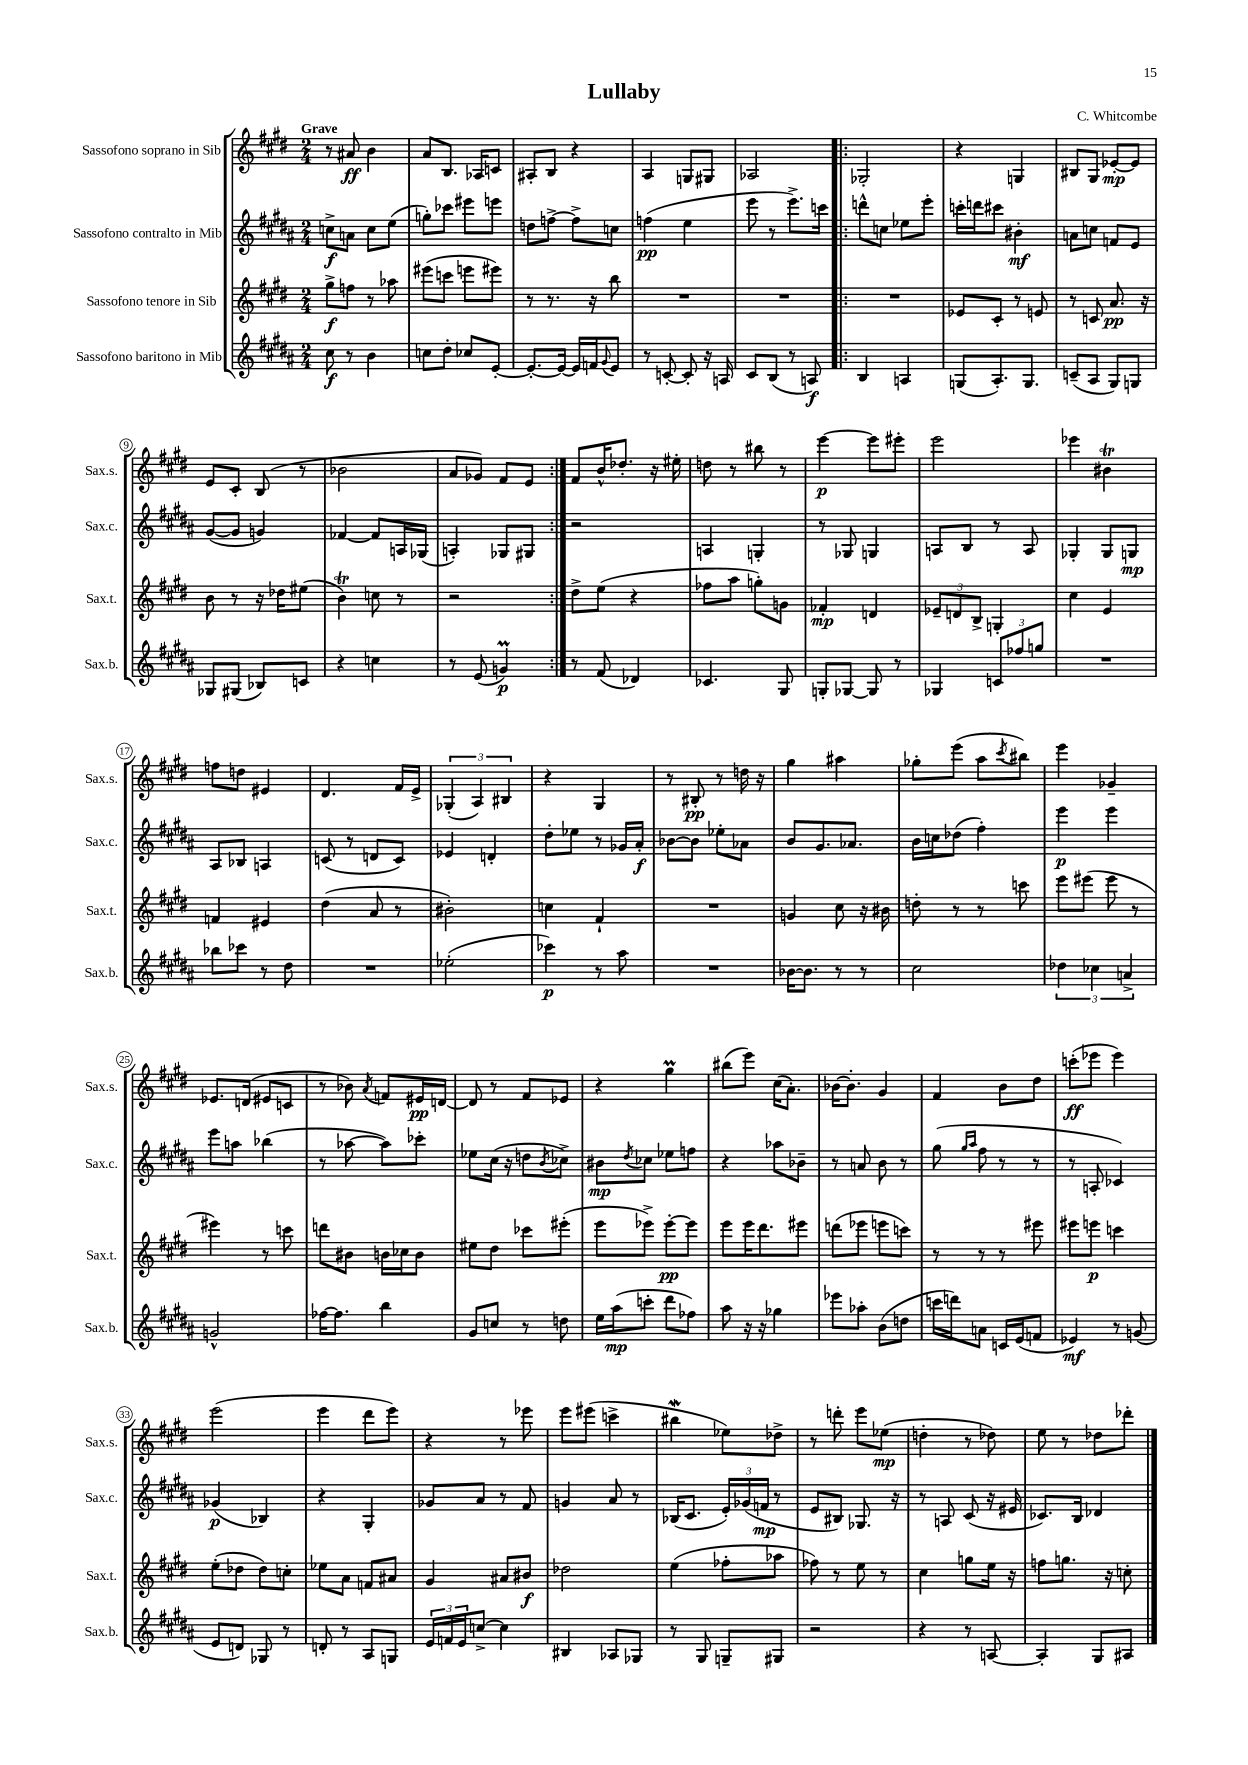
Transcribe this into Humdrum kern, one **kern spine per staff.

**kern	**dynam	**kern	**dynam	**kern	**dynam	**kern	**dynam
*part4	*part4	*part3	*part3	*part2	*part2	*part1	*part1
*staff4	*staff4	*staff3	*staff3	*staff2	*staff2	*staff1	*staff1
*I"Sassofono baritono in Mib	*	*I"Sassofono tenore in Sib	*	*I"Sassofono contralto in Mib	*	*I"Sassofono soprano in Sib	*
*I'Sax.b.	*	*I'Sax.t.	*	*I'Sax.c.	*	*I'Sax.s.	*
*clefG2	*	*clefG2	*	*clefG2	*	*clefG2	*
*k[f#c#g#d#a#]	*	*k[f#c#g#d#]	*	*k[f#c#g#d#a#]	*	*k[f#c#g#d#]	*
*M2/4	*	*M2/4	*	*M2/4	*	*M2/4	*
=1	=1	=1	=1	=1	=1	=1	=1
!	!	!	!	!	!	!LO:TX:a:B:t=Grave	!
8cc#\	f	8gg#^\L	f	8ccn^\L	f	8r	.
8r	.	8ffn\J	.	8an\J	.	8a#X/	ff
4b\	.	8r	.	8cc\L	.	4b\	.
.	.	8aa-X\	.	(8ee\J	.	.	.
=2	=2	=2	=2	=2	=2	=2	=2
8ccn\L	.	(8eee#X\L	.	8ggn'\L)	.	8a/L	.
8dd#'\J	.	8cccn\J	.	8ccc-X\J	.	8.B/J	.
8cc-X/L	.	8eeen\L	.	8eee#X\L	.	.	.
.	.	.	.	.	.	16A-X/KL	.
[8e'/J	.	8eee#X\J)	.	8eeen\J	.	8cn/J	.
=3	=3	=3	=3	=3	=3	=3	=3
8.e'/L_	.	8r	.	8ddn\L	.	8A#X'/L	.
.	.	8.r	.	[8ffn^\J	.	8B/J	.
16e/Jk_	.	.	.	.	.	.	.
16e/LL]	.	.	.	8ff^\L]	.	4r	.
16fn/J	.	16r	.	.	.	.	.
8qqg#/	.	.	.	.	.	.	.
8e/J	.	8bb\	.	8ccn\J	.	.	.
=4	=4	=4	=4	=4	=4	=4	=4
8r	.	2r	.	(4ffn\	pp	4A/	.
[8cn'/	.	.	.	.	.	.	.
8c'/]	.	.	.	4ee\	.	8Gn/L	.
16r	.	.	.	.	.	8G#X/J	.
16An/	.	.	.	.	.	.	.
=5	=5	=5	=5	=5	=5	=5	=5
8c#/L	.	2r	.	8eee\	.	2A-X/	.
(8B/J	.	.	.	8r	.	.	.
8r	.	.	.	8.eee^\L)	.	.	.
8An/)	f	.	.	.	.	.	.
.	.	.	.	16cccn\Jk	.	.	.
=6!|:	=6!|:	=6!|:	=6!|:	=6!|:	=6!|:	=6!|:	=6!|:
4B/	.	2r	.	8dddn^^\L	.	2G-X'/	.
.	.	.	.	8ccn\J	.	.	.
4An/	.	.	.	8ee-X\L	.	.	.
.	.	.	.	8eee'\J	.	.	.
=7	=7	=7	=7	=7	=7	=7	=7
(8Gn/L	.	8e-X/L	.	16cccn'\LL	.	4r	.
.	.	.	.	16dddn\J	.	.	.
8.A#'/)	.	8c#'/J	.	8ccc#X\J	.	.	.
.	.	8r	.	4b#X'\	mf	4Gn/	.
8.G/J	.	.	.	.	.	.	.
.	.	8en/	.	.	.	.	.
=8	=8	=8	=8	=8	=8	=8	=8
(8cn~/L	.	8r	.	8an\L	.	8B#X/L	.
8A#/J	.	8cn/	.	8ccn\J	.	8G#/J	.
8G#/L)	.	8.a/	pp	8fn/L	.	[8e-X'/L	mp
8Gn/J	.	.	.	8e/J	.	8e-/J]	.
.	.	16r	.	.	.	.	.
!!LO:LB:g=z
=9	=9	=9	=9	=9	=9	=9	=9
8G-X/L	.	8b\	.	([8g#/L	.	8e/L	.
(8G#X/J	.	8r	.	8g#/J]	.	8c#'/J	.
8B-X/L)	.	16r	.	4gn/)	.	(8B/	.
.	.	16dd-X\KL	.	.	.	.	.
8cn/J	.	(8ee#X\J	.	.	.	8r	.
=10	=10	=10	=10	=10	=10	=10	=10
4r	.	4bT\)	.	[4f-X/	.	2b-X\	.
4ccn\	.	8ccn\	.	8f-/L]	.	.	.
.	.	8r	.	16An/L	.	.	.
.	.	.	.	(16G-X/JJ	.	.	.
=11	=11	=11	=11	=11	=11	=11	=11
8r	.	2r	.	4An'/)	.	8a/L	.
(8e/	.	.	.	.	.	8g-X/J)	.
4gnM/)	p	.	.	8G-X/L	.	8f#/L	.
.	.	.	.	8G#X/J	.	8e/J	.
=12:|!	=12:|!	=12:|!	=12:|!	=12:|!	=12:|!	=12:|!	=12:|!
8r	.	8dd#^\L	.	2r	.	8f#/L	.
(8f#/	.	(8ee\J	.	.	.	16b^^/K	.
.	.	.	.	.	.	8.dd-X'/J	.
4d-X/)	.	4r	.	.	.	.	.
.	.	.	.	.	.	16r	.
.	.	.	.	.	.	16ee#X'\	.
=13	=13	=13	=13	=13	=13	=13	=13
4.c-X/	.	8ff-X\L	.	4An/	.	8ddn\	.
.	.	8aa\J	.	.	.	8r	.
.	.	8ggn'\L)	.	4Gn'/	.	8bb#X\	.
8G#/	.	8gn\J	.	.	.	8r	.
=14	=14	=14	=14	=14	=14	=14	=14
8Gn'/L	.	4f-X'/	mp	8r	.	[4eee\	p
[8G-X/J	.	.	.	8G-X/	.	.	.
8G-/]	.	4dn/	.	4Gn/	.	8eee\L]	.
8r	.	.	.	.	.	8eee#X'\J	.
=15	=15	=15	=15	=15	=15	=15	=15
4G-X/	.	12e-X~/L	.	8An/L	.	2eee\	.
.	.	12dn/	.	.	.	.	.
.	.	.	.	8B/J	.	.	.
.	.	12B^/J	.	.	.	.	.
12cn/L	.	4Gn'/	.	8r	.	.	.
12ff-X/	.	.	.	.	.	.	.
.	.	.	.	8A/	.	.	.
12ggn/J	.	.	.	.	.	.	.
=16	=16	=16	=16	=16	=16	=16	=16
2r	.	4cc#\	.	4G-X'/	.	4eee-X\	.
.	.	4e/	.	8G-/L	.	4b#Xt\	.
.	.	.	.	8Gn/J	mp	.	.
!!LO:LB:g=z
=17	=17	=17	=17	=17	=17	=17	=17
8bb-X\L	.	4fn/	.	8A#/L	.	8ffn\L	.
8ccc-X\J	.	.	.	8B-X/J	.	8ddn\J	.
8r	.	4e#X/	.	4An/	.	4e#X/	.
8dd#\	.	.	.	.	.	.	.
=18	=18	=18	=18	=18	=18	=18	=18
2r	.	(4dd#\	.	(8cn/	.	4.d#/	.
.	.	.	.	8r	.	.	.
.	.	8a/	.	8dn/L	.	.	.
.	.	8r	.	8c/J)	.	16f#/LL	.
.	.	.	.	.	.	16e^/JJ	.
=19	=19	=19	=19	=19	=19	=19	=19
(2ee-X'\	.	2b#X'\)	.	4e-X/	.	(6G-X'/	.
.	.	.	.	.	.	6A/)	.
.	.	.	.	4dn'/	.	.	.
.	.	.	.	.	.	6B#X/	.
=20	=20	=20	=20	=20	=20	=20	=20
4ccc-X\)	p	4ccn\	.	8dd#'\L	.	4r	.
.	.	.	.	8ee-X\J	.	.	.
8r	.	4f#`/	.	8r	.	4G#/	.
8aa#\	.	.	.	16g-X/LL	.	.	.
.	.	.	.	16a#'/JJ	f	.	.
=21	=21	=21	=21	=21	=21	=21	=21
2r	.	2r	.	[8b-X\L	.	8r	.
.	.	.	.	8b-\J]	.	8B#X'/	pp
.	.	.	.	8ee-X'\L	.	8r	.
.	.	.	.	8a-X\J	.	16ddn\	.
.	.	.	.	.	.	16r	.
=22	=22	=22	=22	=22	=22	=22	=22
[16b-X\KL	.	4gn/	.	8b/L	.	4gg#\	.
8.b-\J]	.	.	.	.	.	.	.
.	.	.	.	8.g#/	.	.	.
8r	.	8cc#\	.	.	.	4aa#X\	.
.	.	.	.	8.a-X/J	.	.	.
8r	.	16r	.	.	.	.	.
.	.	16b#X\	.	.	.	.	.
=23	=23	=23	=23	=23	=23	=23	=23
2cc#\	.	8ddn'\	.	16b\LL	.	8gg-X'\L	.
.	.	.	.	16ccn\J	.	.	.
.	.	8r	.	(8dd-X\J	.	(8eee\J	.
.	.	8r	.	4ff#'\)	.	8aa\L	.
.	.	.	.	.	.	8qccc#/	.
.	.	8cccn\	.	.	.	8bb#X\J)	.
=24	=24	=24	=24	=24	=24	=24	=24
6dd-X\	.	8eee\L	.	4eee\	p	4eee\	.
.	.	(8eee#X\J	.	.	.	.	.
6cc-X\	.	.	.	.	.	.	.
.	.	8eee#\	.	4eee\	.	4g-X~/	.
6an^/	.	.	.	.	.	.	.
.	.	8r	.	.	.	.	.
!!LO:LB:g=z
=25	=25	=25	=25	=25	=25	=25	=25
2gn^^/	.	4eee#X\)	.	8eee\L	.	8.e-X/L	.
.	.	.	.	8aan\J	.	.	.
.	.	.	.	.	.	(16dn/Jk	.
.	.	8r	.	(4bb-X\	.	8e#X/L	.
.	.	8cccn\	.	.	.	8cn/J	.
=26	=26	=26	=26	=26	=26	=26	=26
[16ff-X\KL	.	8dddn\L	.	8r	.	8r	.
8.ff-\J]	.	.	.	.	.	.	.
.	.	8b#X\J	.	[8aa-X\	.	8b-X\)	.
.	.	.	.	.	.	8qa/	.
4bb\	.	16bn\LL	.	8aa-\L])	.	8fn/L	.
.	.	16cc-X\J	.	.	.	.	.
.	.	8b\J	.	8ccc-X'\J	.	16e#X/L	pp
.	.	.	.	.	.	[16dn/JJ	.
=27	=27	=27	=27	=27	=27	=27	=27
8g#/L	.	8ee#X\L	.	8ee-X\L	.	8d/]	.
8ccn/J	.	8dd#\J	.	(16cc#\Jk	.	8r	.
.	.	.	.	16r	.	.	.
8r	.	8ccc-X\L	.	8ddn\L	.	8f#/L	.
.	.	.	.	8qb/	.	.	.
8ddn\	.	(8eee#X'\J	.	8cc-X^\J)	.	8e-X/J	.
=28	=28	=28	=28	=28	=28	=28	=28
16ee\LL	.	8eee\L	.	8b#X\L	mp	4r	.
(16aa#\J	mp	.	.	.	.	.	.
.	.	.	.	8qdd#/	.	.	.
8cccn'\J	.	8eee-X^\J)	.	8cc-X\J	.	.	.
8ddd#\L	.	[8eee-'\L	pp	8ee-X\L	.	4gg#m\	.
8ff-X\J)	.	8eee-\J]	.	8ffn\J	.	.	.
=29	=29	=29	=29	=29	=29	=29	=29
8aa#\	.	8eee\L	.	4r	.	(8bb#X\L	.
16r	.	16eee\K	.	.	.	8eee\J)	.
16r	.	8.ddd#\	.	.	.	.	.
4gg-X\	.	.	.	8aa-X\L	.	(16cc#\KL	.
.	.	.	.	.	.	8.a'\J)	.
.	.	8eee#X\J	.	8b-X~\J	.	.	.
=30	=30	=30	=30	=30	=30	=30	=30
8eee-X\L	.	(8dddn\L	.	8r	.	[16b-X\KL	.
.	.	.	.	.	.	8.b-'\J]	.
8aa-X'\J	.	8eee-X\J	.	8an/	.	.	.
(8b\L	.	8eeen\L	.	8b\	.	4g#/	.
8ddn\J	.	8cccn\J)	.	8r	.	.	.
=31	=31	=31	=31	=31	=31	=31	=31
16cccn\LL	.	8r	.	(8gg#\	.	4f#/	.
16dddn\J)	.	.	.	.	.	.	.
.	.	.	.	16qqgg#/LL	.	.	.
.	.	.	.	16qqaa#/JJ	.	.	.
8an\J	.	8r	.	8ff#\	.	.	.
16cn/LL	.	8r	.	8r	.	8b\L	.
(16e/J	.	.	.	.	.	.	.
8fn/J	.	8eee#X\	.	8r	.	8dd#\J	.
=32	=32	=32	=32	=32	=32	=32	=32
4e-X/)	mf	8eee#X\L	.	8r	.	(8cccn'\L	ff
.	.	8eeen\J	p	8An'/	.	8eee-X\J	.
8r	.	4cccn\	.	4c-X/)	.	4eee-\)	.
(8gn/	.	.	.	.	.	.	.
!!LO:LB:g=z
=33	=33	=33	=33	=33	=33	=33	=33
8e/L	.	(8ee'\L	.	(4g-X/	p	(2eee\	.
8dn/J)	.	8dd-X\J	.	.	.	.	.
8G-X/	.	8dd-\L)	.	4B-X/)	.	.	.
8r	.	8ccn'\J	.	.	.	.	.
=34	=34	=34	=34	=34	=34	=34	=34
8dn'/	.	8ee-X\L	.	4r	.	4eee\	.
8r	.	8a\J	.	.	.	.	.
8A#/L	.	8fn/L	.	4G#'/	.	8ddd#\L	.
8Gn/J	.	8a#X/J	.	.	.	8eee\J)	.
=35	=35	=35	=35	=35	=35	=35	=35
24e/LL	.	4g#/	.	8g-X/L	.	4r	.
24fn/	.	.	.	.	.	.	.
24e/J	.	.	.	.	.	.	.
[8ccn^/J	.	.	.	8a#/J	.	.	.
4cc\]	.	8a#X/L	.	8r	.	8r	.
.	.	8b#X/J	f	8f#/	.	8eee-X\	.
=36	=36	=36	=36	=36	=36	=36	=36
4B#X/	.	2dd-X\	.	4gn/	.	8eee\L	.
.	.	.	.	.	.	(8eee#X\J	.
8A-X/L	.	.	.	8a#/	.	4cccn^\	.
8G-X/J	.	.	.	8r	.	.	.
=37	=37	=37	=37	=37	=37	=37	=37
8r	.	(4ee\	.	(16B-X/KL	.	4bb#XW\	.
.	.	.	.	8.c#/J	.	.	.
8G#/	.	.	.	.	.	.	.
8Gn~/L	.	8ff-X'\L	.	24e'/LL)	.	8ee-X\L)	.
.	.	.	.	(24g-X/	.	.	.
.	.	.	.	24fn/JJ	mp	.	.
8G#X/J	.	8aa-X\J	.	8r	.	8dd-X^\J	.
=38	=38	=38	=38	=38	=38	=38	=38
2r	.	8ff-X\)	.	8e/L	.	8r	.
.	.	8r	.	8B#X/J)	.	8dddn'\	.
.	.	8ee\	.	8.G-X/	.	8eee\L	.
.	.	8r	.	.	.	(8ee-X\J	mp
.	.	.	.	16r	.	.	.
=39	=39	=39	=39	=39	=39	=39	=39
4r	.	4cc#\	.	8r	.	4ddn'\	.
.	.	.	.	8An/	.	.	.
8r	.	8ggn\L	.	(8c#/	.	8r	.
[8An/	.	16ee\Jk	.	16r	.	8dd-X\)	.
.	.	16r	.	16e#X/	.	.	.
=40	=40	=40	=40	=40	=40	=40	=40
4A'/]	.	8ffn\L	.	8.c-X/L)	.	8ee\	.
.	.	8.ggn\J	.	.	.	8r	.
.	.	.	.	16B/Jk	.	.	.
8G#/L	.	.	.	4d-X/	.	8dd-X\L	.
.	.	16r	.	.	.	.	.
8A#X/J	.	8ccn'\	.	.	.	8ddd-X'\J	.
==	==	==	==	==	==	==	==
*-	*-	*-	*-	*-	*-	*-	*-
